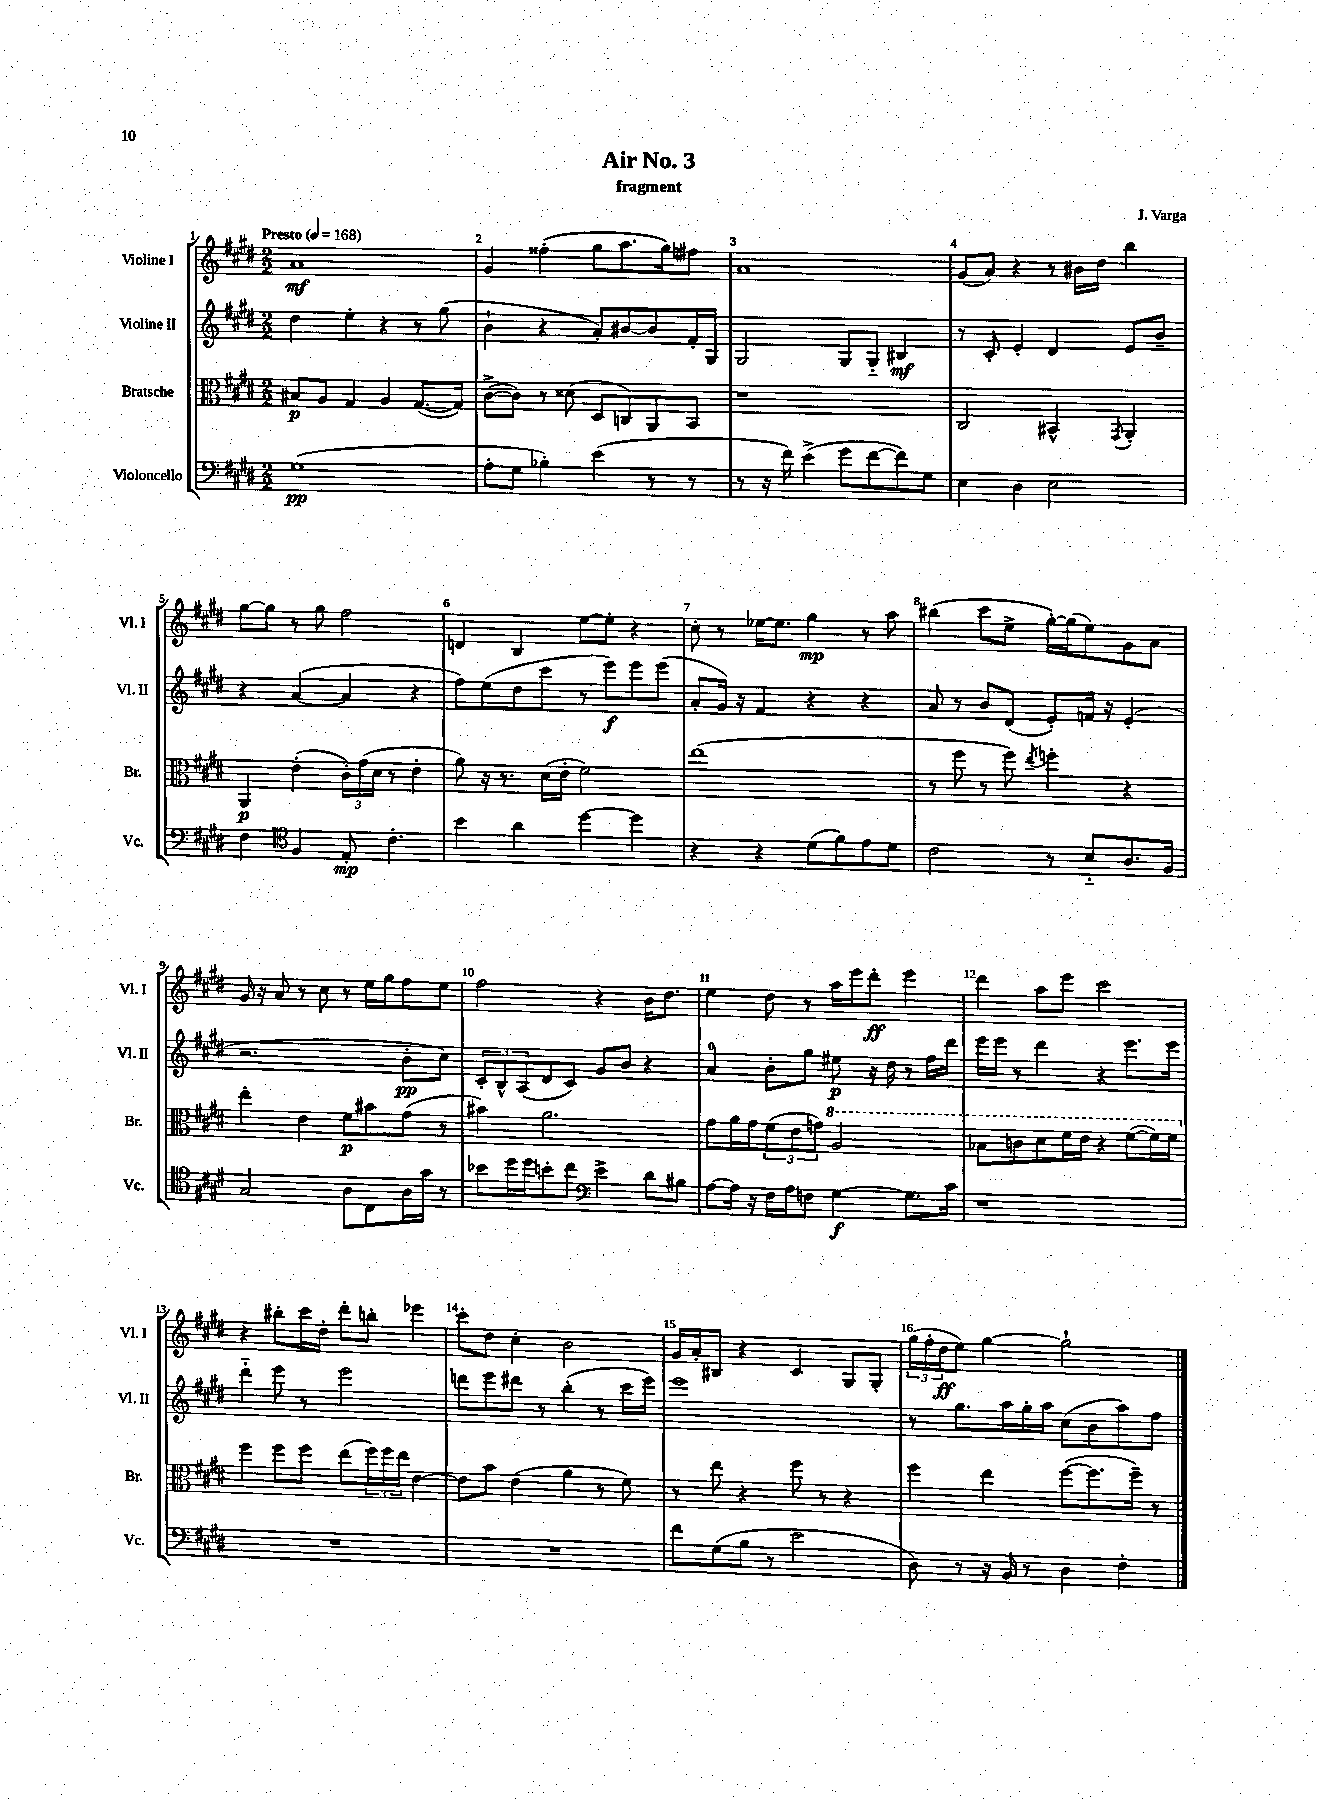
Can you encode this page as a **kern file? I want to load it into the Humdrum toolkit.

**kern	**kern	**kern	**kern
*staff4	*staff3	*staff2	*staff1
*clefF4	*clefC3	*clefG2	*clefG2
*k[f#c#g#d#]	*k[f#c#g#d#]	*k[f#c#g#d#]	*k[f#c#g#d#]
*M2/2	*M2/2	*M2/2	*M2/2
*MM168	*MM168	*MM168	*MM168
(1G#	8B#	4dd#	1a
.	8A	.	.
.	4G#	4ee'	.
.	4A	4r	.
.	([8.G#	8r	.
.	.	(8gg#	.
.	16G#])	.	.
=	=	=	=
8A'	([8c#^	4b`	4g#
8G#	8c#])	.	.
4B-')	8r	4r	(4ff##'
.	(8d##	.	.
(4e	8D#	8a')	8gg#
.	8C)	[8b#	8.aa
8r	8AA	8b#]	.
.	.	.	16gg#)
8r	8BB	16f#'	8ff#
.	.	16G#	.
=	=	=	=
8r	1r	2G#	1a
16r	.	.	.
16f#)	.	.	.
(4e^	.	.	.
8g#	.	8G#	.
[8f#	.	8G#'~	.
8f#])	.	4B#	.
8G#	.	.	.
=	=	=	=
4E	2C#	8r	(8g#
.	.	8c#'	8a)
4D#	.	4e'	4r
2E	4BB#^^	4d#	8r
.	.	.	16b#
.	.	.	16dd#
.	8qGG#	.	.
.	4AA'	8e	4bb
.	.	8b~	.
=	=	=	=
4F#	4AA	4r	[8gg#
.	.	.	8gg#]
*clefC4	*	*	*
4F#	(4e'	([4a	8r
.	.	.	8gg#
8E'	24c#')	4a]	2ff#
.	(24g#	.	.
.	24d#	.	.
4.c#'	8r	.	.
.	4e'	4r	.
=	=	=	=
4b	8a)	8ff#)	4d
.	16r	(8ee	.
.	8.r	.	.
4a	.	8dd#	4B
.	(16d#	8ccc#	.
.	16e'	.	.
[4dd#	2f#)	8r	[8ee
.	.	8eee)	8ee']
4dd#]	.	8eee	4r
.	.	(8eee	.
=	=	=	=
4r	(1ee	8a'	8cc#'
.	.	16g#)	8r
.	.	16r	.
4r	.	4f#	[16ee-
.	.	.	8.ee-]
(8d#	.	4r	4gg#
8f#)	.	.	.
8e	.	4r	8r
8d#	.	.	8aa
=	=	=	=
2c#	8r	8a	(4bb#
.	8ff#	8r	.
.	8r	8b	8ccc#
.	8ff#)	(8d#	8ee^
.	8qee	.	.
8r	4ff'	8e')	[16gg#')
.	.	.	(16gg#]
8B'~	.	16f	8ee)
.	.	16r	.
8.A	4r	(4e'	8g#
.	.	.	8a
16F#	.	.	.
=	=	=	=
2G#	4ee'	2.r	16g#
.	.	.	16r
.	.	.	8a
.	4e	.	8r
.	.	.	8cc#
8A	8f#	.	8r
8C#	8b#	.	16ee
.	.	.	16gg#
16A	(8g#	8b'	8ff#
16g#	.	.	.
8r	8r	8cc#)	8ee
=	=	=	=
8b-	4b#)	12c#'	2ff#
.	.	12B^^	.
16dd#	.	.	.
.	.	(12A	.
16dd#	.	.	.
8b'	2.a	8d#	.
8cc#	.	8c#)	.
*clefF4	*	*	*
4e^	.	8g#	4r
.	.	8b	.
8d#	.	4r	16b
.	.	.	8.dd#
8B#	.	.	.
=	=	=	=
[8A	8g#	4a	4ee
16A]	16a	.	.
16r	16g#	.	.
16F#	(12f#	8b'	8dd#
16A	.	.	.
.	12e	.	.
8F	.	8gg#	8r
.	12g)	.	.
[4G#	2a	8ee#	16aa
.	.	.	16eee
.	.	16r	8ddd#'
.	.	16dd#	.
8.G#]	.	8r	4eee
.	.	16ff#	.
16c#	.	16ddd#	.
=	=	=	=
1r	8b-	16eee	4ddd#
.	.	16eee	.
.	8cc	8r	.
.	8dd#	4ddd#	8aa
.	16ff#	.	8eee
.	16ee	.	.
.	4r	4r	2ccc#
.	([8ff#	8.eee	.
.	16ff#])	.	.
.	16ff#	16eee	.
=	=	=	=
1r	4ff#	4ddd#'~	4r
.	8ff#	8eee	8bb#'
.	8ff#	8r	16ccc#
.	.	.	16dd#'
.	(8ee	2eee	8ddd#'
.	24ff#)	.	8bb'
.	24ff#	.	.
.	24ee	.	.
.	[4e	.	4eee-
=	=	=	=
1r	8e]	8ddd	8ccc#'
.	8b	8eee	8dd#
.	(4e	8ddd#	4cc#'
.	.	8r	.
.	4a	(4bb'	2b
.	8r	8r	.
.	8f#)	16ccc#	.
.	.	16eee)	.
=	=	=	=
8f#	8r	1eee	16g#
.	.	.	16a'
(8G#	8ee	.	8B#
8B	4r	.	4r
8r	.	.	.
2e	8ff#	.	4c#
.	8r	.	.
.	4r	.	8G#
.	.	.	8G#'
=	=	=	=
8D#)	4ff#	8r	(24gg#
.	.	.	24ff#'
.	.	.	24dd#
8r	.	8.gg#	8ee)
16r	4ee	.	[4gg#
16BB	.	16aa	.
8r	.	16gg#'	.
.	.	16aa	.
4D#	([8ff#	(8cc#	2gg#`]
.	8.ff#]	8b	.
4F#'	.	8aa)	.
.	16ff#~)	.	.
.	8r	8ff#	.
==	==	==	==
*-	*-	*-	*-
